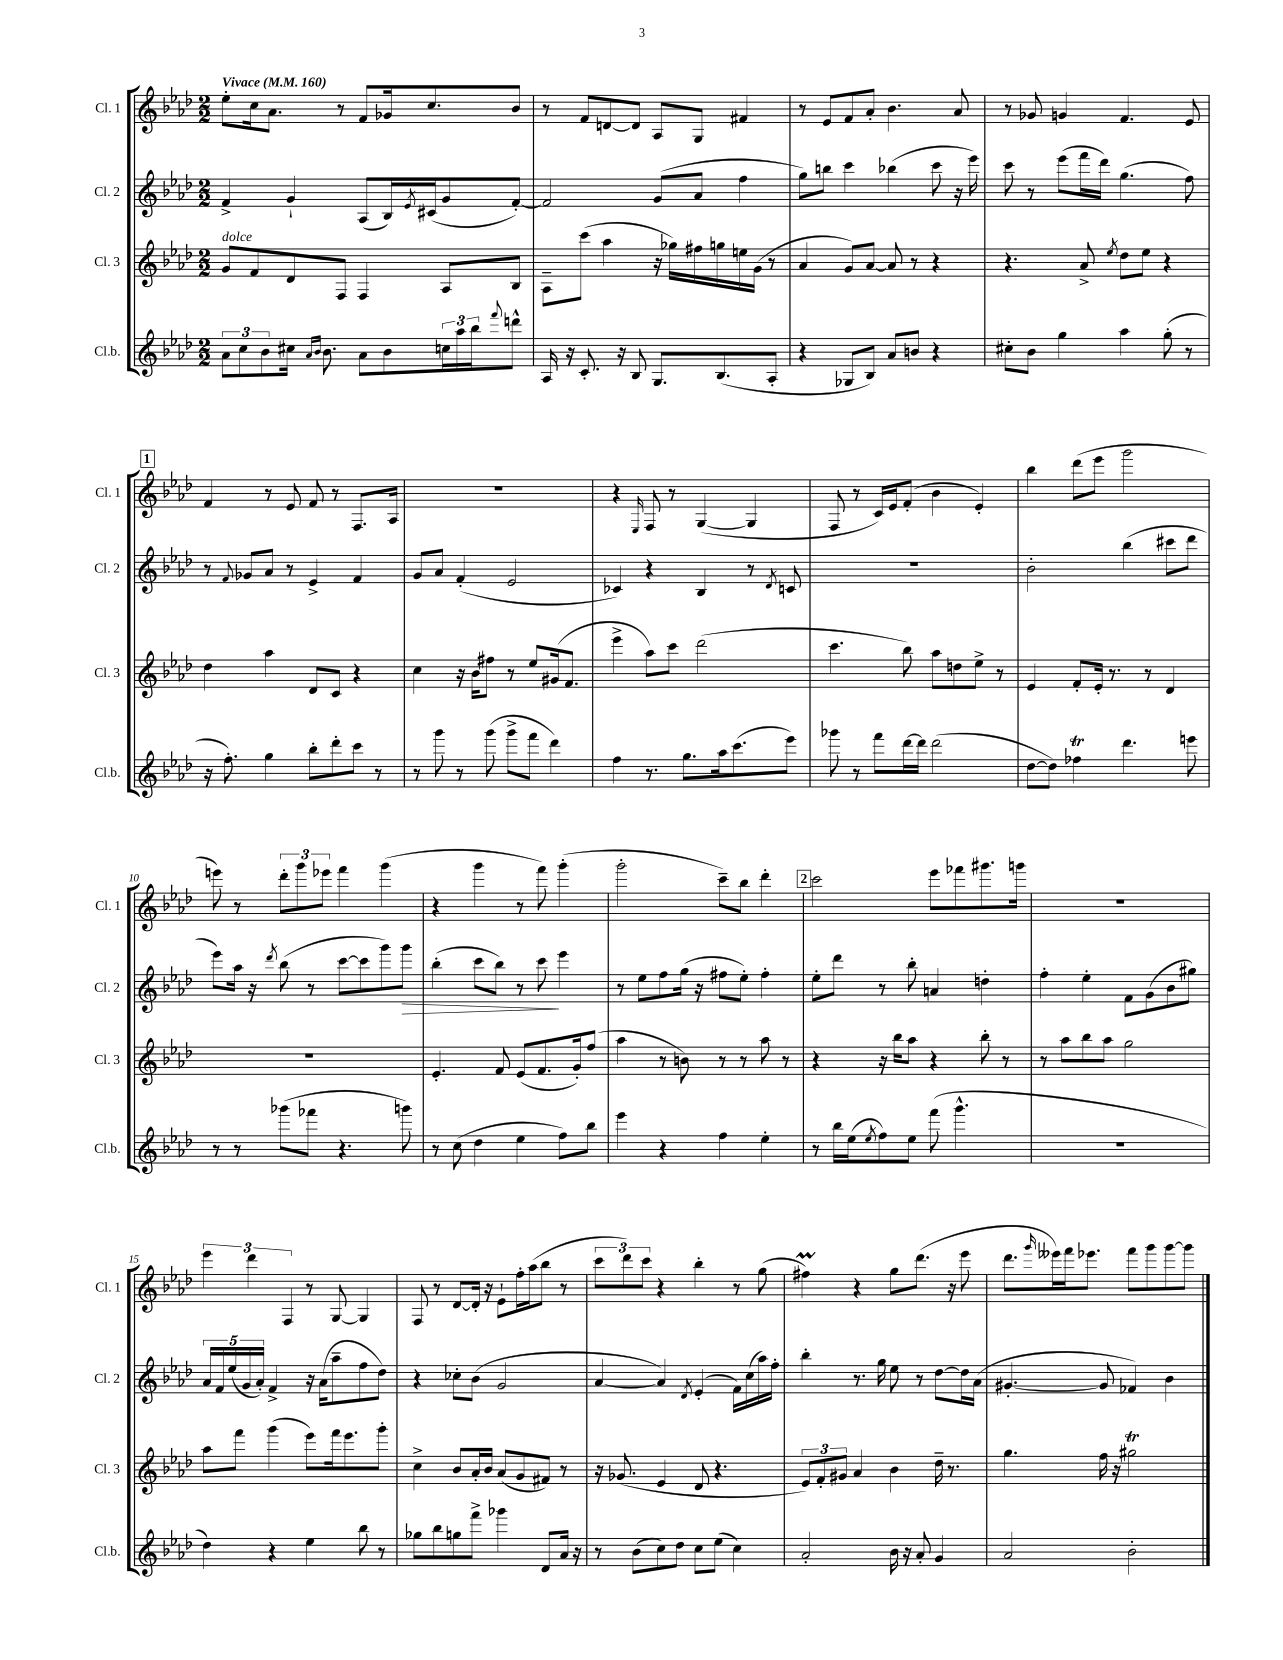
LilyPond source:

<<
\new StaffGroup <<
\new Staff = "s0" \with { instrumentName = "Cl. 1" shortInstrumentName = "Cl. 1" } {
    \clef treble \key aes \major \numericTimeSignature \time 2/2 \tempo "Vivace" 4 = 160
    ees''8-. c''16 aes'8. r8 f'8 ges'16 c''8. bes'8 |
    r8 f'8 d'8~ d'8 aes8 g8 fis'4 |
    r8 ees'8 f'8 aes'8-. bes'4. aes'8 |
    r8 ges'8 g'4 f'4. ees'8 |
    \mark \markup { \box "1" } f'4 r8 ees'8 f'8 r8 f8. aes16 |
    R1 |
    r4 \grace { ees16 } f8 r8 g4~( g4 |
    f8 r8 c'16) ees'16 f'8-.( bes'4 ees'4-.) |
    bes''4 des'''8( ees'''8 g'''2 |
    e'''8) r8 \tuplet 3/2 { des'''8-. g'''8 ees'''8 } f'''4 g'''4( |
    r4 g'''4 r8 f'''8) g'''4-.( |
    g'''2-. c'''8--) bes''8 des'''4-. |
    \mark \markup { \box "2" } c'''2 ees'''8 fes'''8 gis'''8. g'''16 |
    R1 |
    \tuplet 3/2 { ees'''4 des'''4 f4 } r8 g8~ g4 |
    f8 r8 des'8~ des'16-. r16 ees'8-! f''16-. aes''16( bes''8 r8 |
    \tuplet 3/2 { c'''8 des'''8) c'''8 } r4 bes''4-. r8 g''8( |
    fis''4\prall) r4 g''8 des'''8.( r16 ees'''8 |
    des'''8. \grace { g'''16 } eeses'''16) f'''16 ees'''8. f'''8 g'''8 g'''8~ g'''8 \bar "|." |
}
\new Staff = "s1" \with { instrumentName = "Cl. 2" shortInstrumentName = "Cl. 2" } {
    \clef treble \key aes \major \numericTimeSignature \time 2/2
    f'4-> g'4-! aes8( bes16) \acciaccatura { ees'8 } cis'16( g'8 f'8~-.) |
    f'2 g'8( aes'8 f''4 |
    g''8) b''8 c'''4 bes''4( c'''8 r16 ees'''16) |
    c'''8 r8 ees'''8( f'''16 des'''16) g''4.( f''8) |
    \mark \markup { \box "1" } r8 \appoggiatura { f'8 } ges'8 aes'8 r8 ees'4-> f'4 |
    g'8 aes'8 f'4-.( ees'2 |
    ces'4) r4 bes4 r8 \acciaccatura { des'8 } c'8 |
    R1 |
    bes'2-. bes''4( cis'''8 des'''8 |
    ees'''8) aes''16 r16 \acciaccatura { des'''8 } bes''8( r8 c'''8~ c'''8 g'''8) g'''8\> |
    bes''4-.( c'''8 bes''8) r8 c'''8\! ees'''4 |
    r8 ees''8 f''8 g''16( r16 fis''8 ees''8-.) fis''4-. |
    \mark \markup { \box "2" } ees''8-. des'''8 r8 bes''8-. a'4 d''4-. |
    f''4-. ees''4-. f'8 g'8( bes'8 gis''8) |
    \tuplet 5/4 { aes'16 f'16 ees''16( g'16 aes'16-.) } f'4-> r16 aes'16( aes''8-- f''8 des''8) |
    r4 ces''8-. bes'8( g'2 |
    aes'4~ aes'4) \acciaccatura { des'8 } ees'4-.( f'16) c''16( aes''16) f''16-. |
    bes''4-. r8. g''16 ees''8 r8 des''8~ des''16 aes'16( |
    gis'4.~-. gis'8 fes'4) bes'4 \bar "|." |
}
\new Staff = "s2" \with { instrumentName = "Cl. 3" shortInstrumentName = "Cl. 3" } {
    \clef treble \key aes \major \numericTimeSignature \time 2/2
    g'8^\markup { \italic "dolce" } f'8 des'8 f8 f4 aes8 bes8 |
    aes8-- c'''8( aes''4 r16 ges''16) fis''16 g''16 e''16 g'16( r8 |
    aes'4 g'8) aes'8~ aes'8 r8 r4 |
    r4. aes'8-> \acciaccatura { ees''8 } des''8 ees''8 r4 |
    \mark \markup { \box "1" } des''4 aes''4 des'8 c'8 r4 |
    c''4 r16 bes'16 fis''8 r8 ees''8 gis'16( f'8. |
    ees'''4-> aes''8) c'''8 des'''2( |
    c'''4. bes''8) aes''8 d''8 ees''8-> r8 |
    ees'4 f'8-. ees'16-. r8. r8 des'4 |
    R1 |
    ees'4.-. f'8 ees'8( f'8. g'16-.) f''8( |
    aes''4 r8 b'8) r8 r8 aes''8 r8 |
    \mark \markup { \box "2" } r4 r16 bes''16 aes''8 r4 bes''8-. r8 |
    r8 aes''8 bes''8 aes''8 g''2 |
    aes''8 f'''8 g'''4( ees'''8) f'''16 ees'''8. g'''8-. |
    c''4-> bes'8 aes'16-. bes'16 aes'8( g'8 fis'8) r8 |
    r16 ges'8.( ees'4 des'8 r4. |
    \tuplet 3/2 { ees'8) f'8-. gis'8 } aes'4 bes'4 des''16-- r8. |
    g''4. f''16 r16 gis''2\trill \bar "|." |
}
\new Staff = "s3" \with { instrumentName = "Cl.b." shortInstrumentName = "Cl.b." } {
    \clef treble \key aes \major \numericTimeSignature \time 2/2
    \tuplet 3/2 { aes'8 c''8 bes'8 } cis''16 \grace { aes'16 bes'16 } bes'8. aes'8 bes'8 \tuplet 3/2 { c''16 aes''16 bes''16 } \appoggiatura { f'''8 } d'''8-^ |
    aes16 r16 c'8.-. r16 bes8 g8. bes8.( aes8-. |
    r4 ges8 bes8) aes'8 b'8 r4 |
    cis''8-. bes'8 g''4 aes''4 g''8-.( r8 |
    \mark \markup { \box "1" } r16 f''8.-.) g''4 bes''8-. des'''8-. c'''8 r8 |
    r8 g'''8 r8 g'''8( g'''8-> f'''8 des'''4) |
    f''4 r8. g''8. aes''16 c'''8.( ees'''8) |
    ges'''8 r8 f'''8 des'''16~ des'''16 des'''2( |
    des''8~ des''8) fes''4\trill des'''4. e'''8 |
    r8 r8 ges'''8( fes'''8 r4. g'''8) |
    r8 c''8( des''4 ees''4 f''8) bes''8 |
    ees'''4 r4 f''4 ees''4-. |
    \mark \markup { \box "2" } r8 bes''16 ees''16( \acciaccatura { ees''8 } f''8) ees''8 f'''8( g'''4.-^ |
    R1 |
    des''4) r4 ees''4 bes''8 r8 |
    ges''8 bes''8 g''8 f'''8-> ges'''4 des'8 aes'16 r16 |
    r8 bes'8( c''8) des''8 c''8 ees''8( c''4) |
    aes'2-. bes'16 r16 aes'8-. g'4 |
    aes'2 bes'2-. \bar "|." |
}
>>
>>
